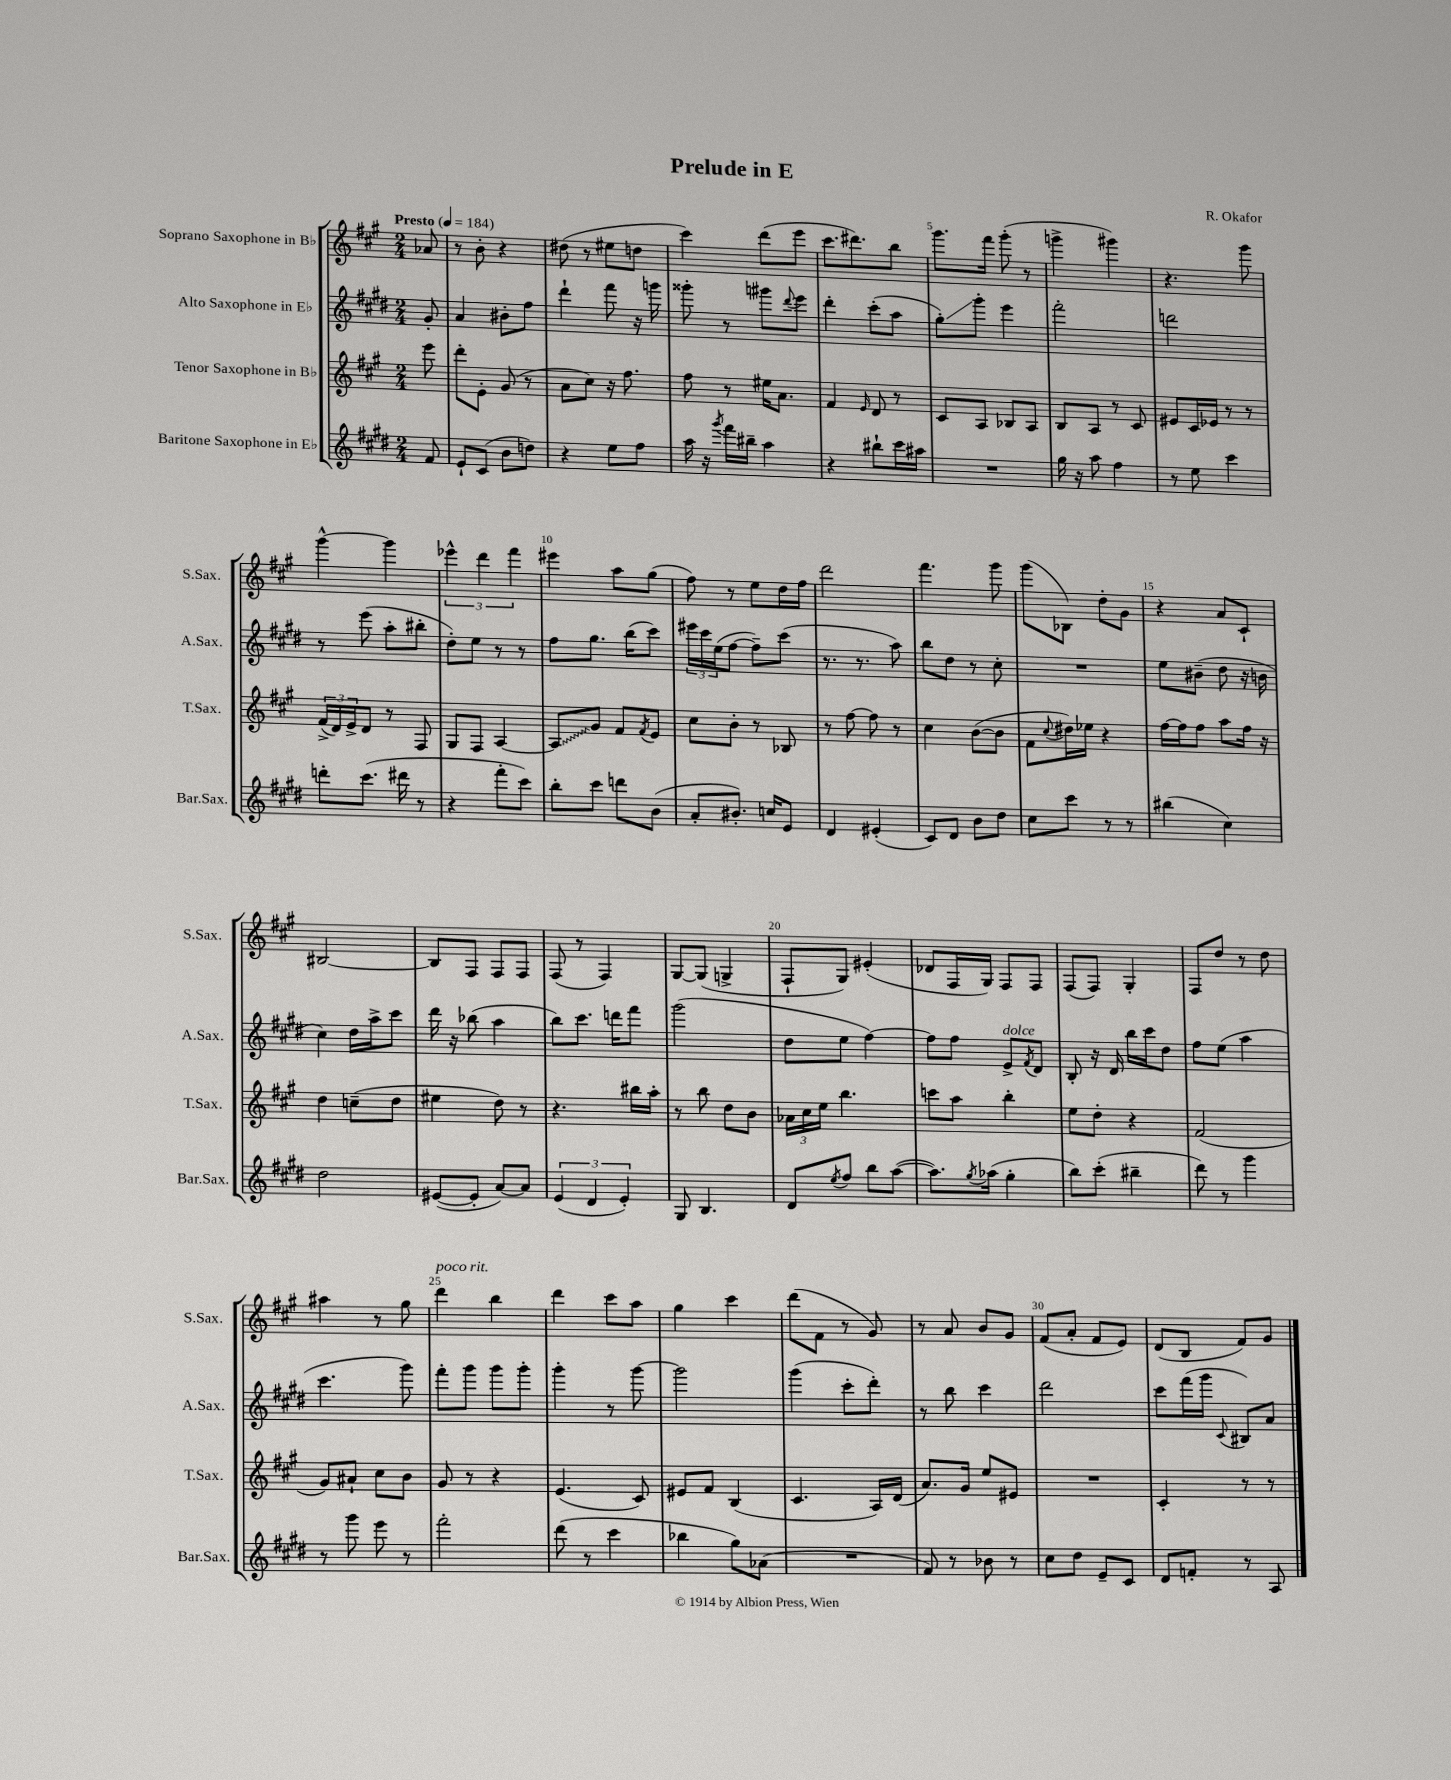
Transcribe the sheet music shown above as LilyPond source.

\header { title = "Prelude in E" composer = "R. Okafor" }
<<
\new StaffGroup <<
\new Staff = "s0" \with { instrumentName = "Soprano Saxophone in Bb" shortInstrumentName = "S.Sax." } {
    \clef treble \key a \major \numericTimeSignature \time 2/4 \partial 8 \tempo "Presto" 4 = 184
    aes'8 |
    r8 b'8-. r4 |
    dis''8( r8 eis''8 d''8 |
    cis'''4) d'''8( e'''8 |
    cis'''8. dis'''8.) b''8 |
    gis'''8. fis'''16 gis'''8-.( r8 |
    g'''4-> gis'''4) |
    r4. gis'''8 |
    gis'''4~-^ gis'''4 |
    \tuplet 3/2 { ees'''4-^ d'''4 fis'''4 } |
    eis'''4 a''8 gis''8( |
    fis''8) r8 e''8 d''16 fis''16 |
    d'''2 |
    fis'''4. gis'''8 |
    gis'''8( bes8) d''8-. gis'8 |
    r4 a'8 cis'8-! |
    bis2~ |
    bis8 fis8 fis8 fis8 |
    fis8( r8 fis4) |
    gis8~ gis8( g4-> |
    fis8-! gis8) eis'4-.( |
    des'8 fis16 gis16) fis8 fis8 |
    fis8( fis8) gis4-. |
    fis8 d''8 r8 d''8 |
    ais''4 r8 gis''8 |
    d'''4^\markup { \italic "poco rit." } b''4 |
    d'''4 cis'''8 a''8 |
    gis''4 cis'''4 |
    d'''8( fis'8 r8 gis'8) |
    r8 a'8 b'8 gis'8 |
    fis'8( a'8-. fis'8 e'8) |
    d'8( b8 fis'8) gis'8 \bar "|." |
}
\new Staff = "s1" \with { instrumentName = "Alto Saxophone in Eb" shortInstrumentName = "A.Sax." } {
    \clef treble \key e \major \numericTimeSignature \time 2/4 \partial 8
    gis'8-. |
    a'4 bis'8-. fis''8 |
    dis'''4-! fis'''8 r16 g'''16 |
    gisis'''8-. r8 gis'''8 \appoggiatura { dis'''8 } e'''8 |
    dis'''4-. cis'''8-.( a''8 |
    gis''8-.\glissando) gis'''8-. e'''4 |
    fis'''2-. |
    d'''2 |
    r8 e'''8( a''8-. bis''8-. |
    dis''8-.) e''8 r8 r8 |
    fis''8 gis''8. b''16( cis'''8) |
    \tuplet 3/2 { eis'''16 cis'''16 e''16( } fis''8~ fis''8--) cis'''8( |
    r8. r8. a''8) |
    b''8 dis''8 r8 cis''8-. |
    R2 |
    e''8 bis'8--( dis''8 r16 b'16 |
    cis''4) dis''16 a''16-> cis'''8 |
    dis'''16 r16 bes''8( a''4 |
    b''8) cis'''8. d'''16 fis'''8 |
    gis'''2( |
    dis''8 e''8 fis''4~) |
    fis''8 fis''8 e'8->^\markup { \italic "dolce" } \acciaccatura { fis'8 } dis'8 |
    b8-. r16 dis'16 b''16 cis'''16 dis''8 |
    fis''8 e''8( a''4 |
    cis'''4. gis'''8) |
    fis'''8-. gis'''8 gis'''8 gis'''8-. |
    gis'''4-. r8 gis'''8~ |
    gis'''2 |
    gis'''4( cis'''8-. dis'''8-.) |
    r8 b''8 cis'''4 |
    dis'''2 |
    cis'''8 fis'''16( gis'''16 \appoggiatura { cis'8 } bis8) a'8 \bar "|." |
}
\new Staff = "s2" \with { instrumentName = "Tenor Saxophone in Bb" shortInstrumentName = "T.Sax." } {
    \clef treble \key a \major \numericTimeSignature \time 2/4 \partial 8
    e'''8 |
    d'''8-. e'8-. gis'8( r8 |
    a'8 cis''8) r16 fis''8. |
    fis''8 r8 eis''16 a'8. |
    fis'4 \grace { e'16 } d'8 r8 |
    cis'8 a8 bes8 a8 |
    b8 a8 r8 cis'8 |
    eis'8 cis'16 ees'16 r8 r8 |
    \tuplet 3/2 { fis'16->( d'16) e'16-> } d'8 r8 fis8 |
    gis8 fis8 a4~ |
    \once \override Glissando.style = #'zigzag a8\glissando gis'8 fis'8 \acciaccatura { fis'8 } e'8 |
    cis''8 b'8-. r8 bes8 |
    r8 fis''8~ fis''8 r8 |
    cis''4 b'8~( b'8 |
    fis'8 \appoggiatura { cis''8 } dis''16) ees''16 r4 |
    fis''16~ fis''16 fis''8 a''8 fis''16 r16 |
    d''4 c''8--( d''8 |
    eis''4 d''8) r8 |
    r4. bis''16 a''16-. |
    r8 b''8 d''8 b'8 |
    \tuplet 3/2 { aes'16 cis''16 e''16 } b''4. |
    c'''8 a''8 b''4-. |
    e''8 d''8-. r4 |
    fis'2( |
    gis'8) ais'8-! cis''8 b'8 |
    gis'8 r8 r4 |
    e'4.( cis'8) |
    eis'8 fis'8 b4( |
    cis'4. a16) d'16( |
    a'8.) gis'16 e''8 eis'8 |
    R2 |
    cis'4-. r8 r8 \bar "|." |
}
\new Staff = "s3" \with { instrumentName = "Baritone Saxophone in Eb" shortInstrumentName = "Bar.Sax." } {
    \clef treble \key e \major \numericTimeSignature \time 2/4 \partial 8
    fis'8 |
    e'8-! cis'8( b'8 d''8) |
    r4 e''8 fis''8 |
    a''16 r16 \acciaccatura { gis'''8 } fis'''16 bis''16-- a''4 |
    r4 bis''8-! cis'''16 ais''16 |
    R2 |
    gis''16 r16 a''8 fis''4 |
    r8 e''8 cis'''4 |
    d'''8-. cis'''8.( dis'''16 r8 |
    r4 fis'''8-. cis'''8) |
    b''8-. cis'''8 d'''8 b'8( |
    a'8-. bis'8.-.) c''16 e'8 |
    dis'4 eis'4-.( |
    cis'8) dis'8 b'8 dis''8 |
    cis''8 cis'''8 r8 r8 |
    bis''4( cis''4) |
    dis''2 |
    eis'8~( eis'8-. a'8~) a'8 |
    \tuplet 3/2 { e'4( dis'4 e'4-.) } |
    gis8 b4. |
    dis'8 \acciaccatura { e''8 } fis''8 b''8 a''8~( |
    a''8.) \acciaccatura { gis''8 } aes''16( gis''4-. |
    b''8) cis'''8-.( bis''4-- |
    dis'''8) r8 gis'''4 |
    r8 gis'''8 e'''8 r8 |
    fis'''2-. |
    dis'''8( r8 cis'''4 |
    bes''4 gis''8) aes'8( |
    R2 |
    fis'8) r8 bes'8 r8 |
    cis''8 dis''8 e'8-- cis'8 |
    dis'8 f'8-. r8 a8 \bar "|." |
}
>>
>>
\layout { \context { \Score \override BarNumber.break-visibility = ##(#f #t #t) barNumberVisibility = #(every-nth-bar-number-visible 5) } }
